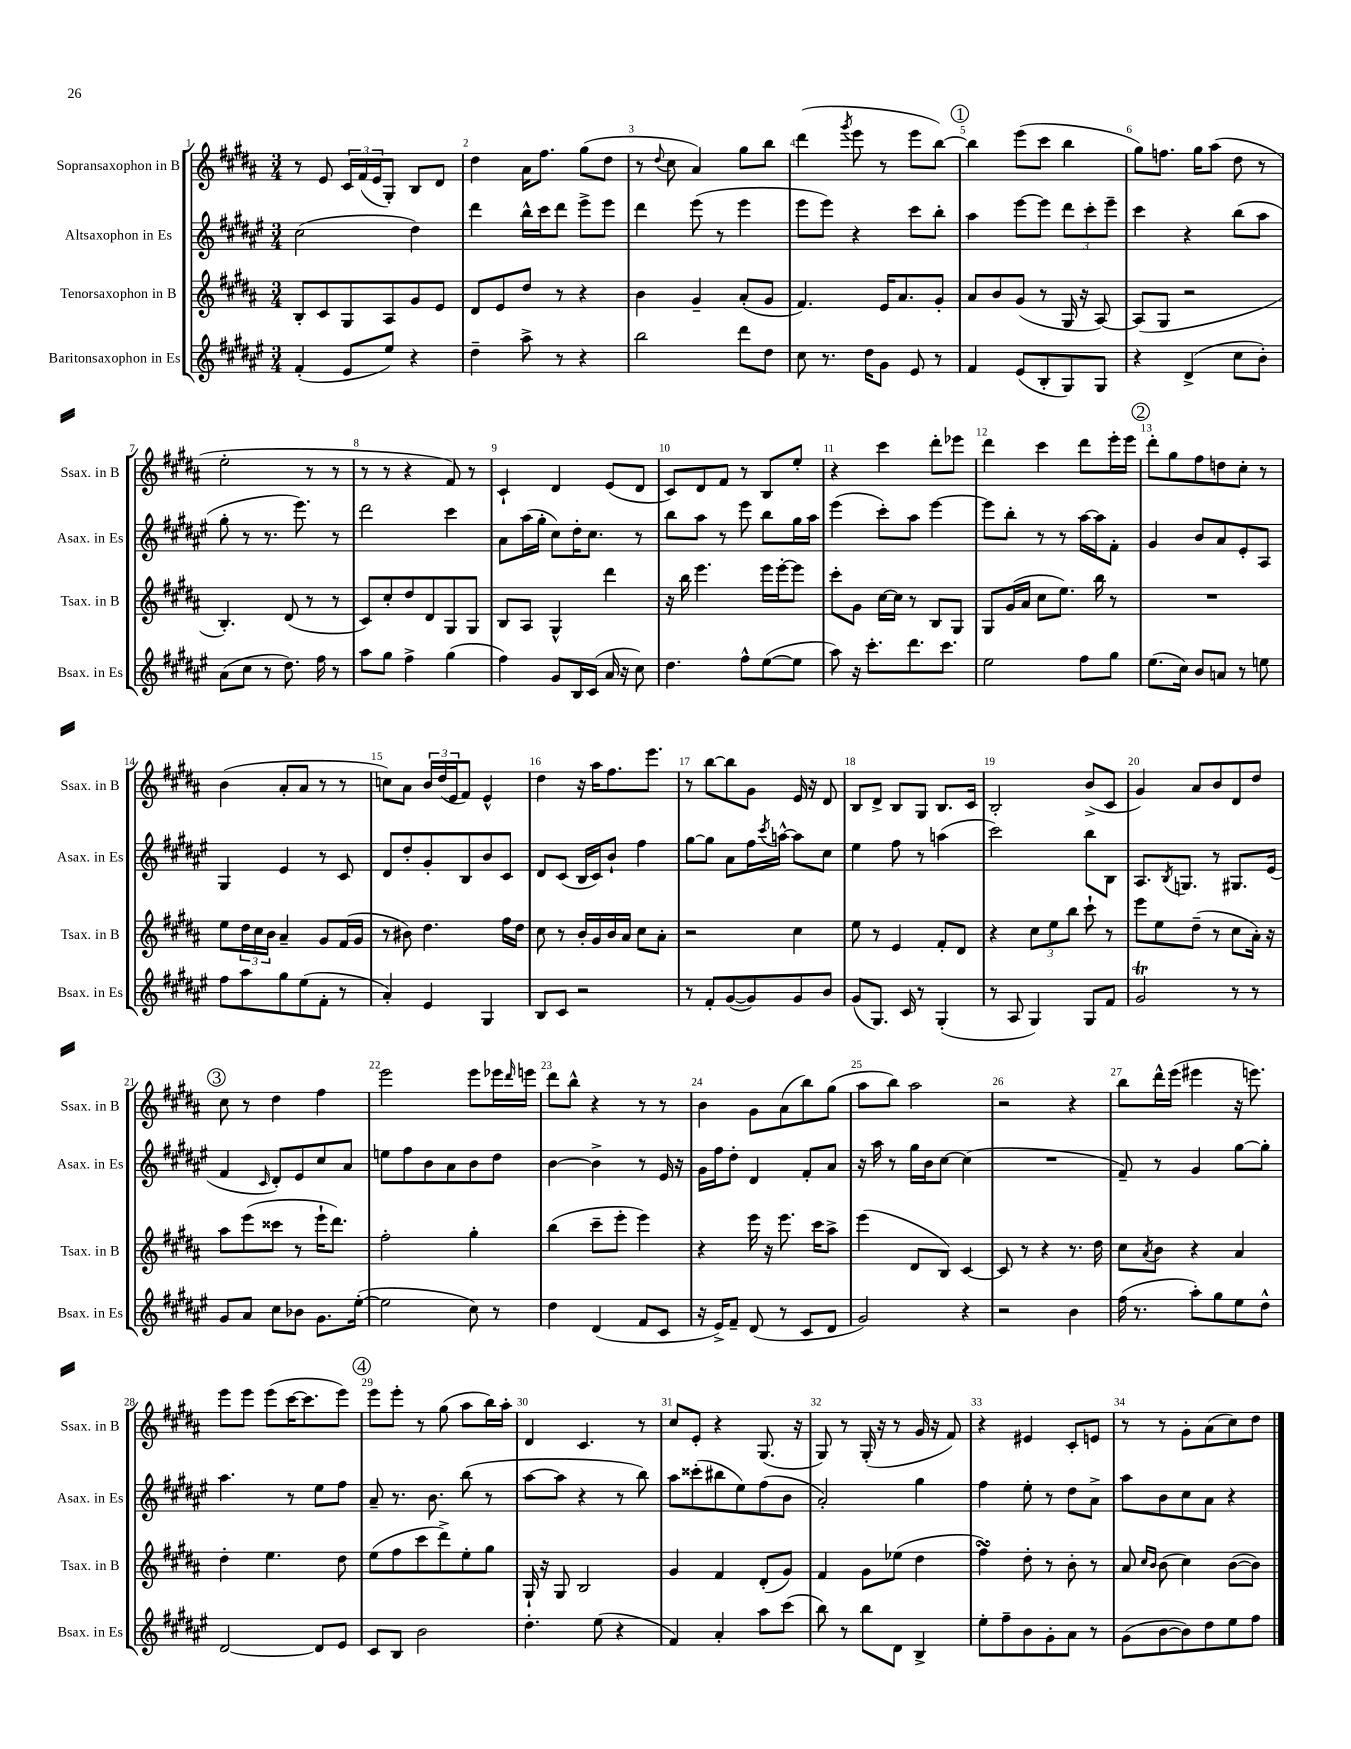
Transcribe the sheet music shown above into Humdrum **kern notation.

**kern	**kern	**kern	**kern
*part4	*part3	*part2	*part1
*staff4	*staff3	*staff2	*staff1
*I"Baritonsaxophon in Es	*I"Tenorsaxophon in B	*I"Altsaxophon in Es	*I"Sopransaxophon in B
*I'Bsax. in Es	*I'Tsax. in B	*I'Asax. in Es	*I'Ssax. in B
*clefG2	*clefG2	*clefG2	*clefG2
*k[f#c#g#d#a#e#]	*k[f#c#g#d#a#]	*k[f#c#g#d#a#e#]	*k[f#c#g#d#a#]
*M3/4	*M3/4	*M3/4	*M3/4
=1	=1	=1	=1
(4f#'/	8B'/L	(2cc#\	8r
.	8c#/	.	8e/
8e#/L	8G#/	.	24c#/LL
.	.	.	(24f#/
.	.	.	24e/J
8ee#/J)	8A#/	.	8G#'/J)
4r	8g#/	4dd#\)	8B/L
.	8e/J	.	8d#/J
=2	=2	=2	=2
4dd#~\	8d#/L	4ddd#\	4dd#\
.	8e/	.	.
8aa#^\	8dd#/J	16bb^^\LL	16a#\KL
.	.	16ccc#\J	8.ff#\J
8r	8r	8ddd#\J	.
4r	4r	8eee#^\L	(8gg#\L
.	.	8eee#\J	8dd#\J
=3	=3	=3	=3
2bb\	4b\	4ddd#\	8r
.	.	.	8qqdd#/
.	.	.	8cc#\
.	4g#~/	(8eee#\	4a#/)
.	.	8r	.
8ddd#\L	(8a#'/L	4eee#\	8gg#\L
8dd#\J	8g#/J	.	8bb\J
=4	=4	=4	=4
8cc#\	4.f#/)	8eee#\L	(4ddd#\
8.r	.	8eee#\J)	.
.	.	.	8qggg#/
.	.	4r	8eee\
16dd#\KL	.	.	.
8g#\J	16e/KL	.	8r
.	8.a#/	.	.
8e#/	.	8ccc#\L	8eee\L
8r	8g#'/J	8bb'\J	[8bb\J)
!!LO:REH:place=s1:t=1
=5	=5	=5	=5
4f#/	8a#/L	4aa#\	4bb\]
.	8b/	.	.
(8e#/L	(8g#/J	[8eee#\L	(8eee\L
8B'/	8r	8eee#\J]	8ccc#\J
8G#/)	16G#/	12ddd#\L	4bb\
.	16r	.	.
.	.	12ccc#'\	.
8G#/J	[8A#/)	.	.
.	.	12eee#~\J	.
=6	=6	=6	=6
4r	(8A#/L]	4ccc#\	8gg#\L)
.	8G#/J	.	8.ffn\J
(4d#^/	2r	4r	.
.	.	.	16gg#\KL
.	.	.	(8aa#\J
8cc#\L	.	(8bb\L	8dd#\
8b'\J)	.	8aa#\J	8r
!!LO:LB:g=z
=7	=7	=7	=7
(8a#\L	4.B'/)	8gg#'\	2ee'\
8cc#\J	.	8r	.
8r	.	8.r	.
8.dd#\)	(8d#/	.	.
.	.	8.eee#\)	.
.	8r	.	8r
16ff#\	.	.	.
8r	8r	8r	8r
=8	=8	=8	=8
8aa#\L	8c#/L)	2ddd#\	8r
8gg#\J	8cc#'/	.	8r
4ff#^\	8dd#/	.	4r
.	8d#/	.	.
(4gg#\	8G#/	4ccc#\	8f#/)
.	8G#/J	.	8r
=9	=9	=9	=9
4ff#\)	8B/L	8a#\L	4c#`/
.	8A#/J	(16aa#\L	.
.	.	16gg#'\JJ	.
8g#/L	4G#^^/	8cc#\L)	4d#/
16B/L	.	16dd#'\K	.
(16c#/JJ	.	8.cc#\J	.
16a#/	4ddd#\	.	(8e/L
16r	.	.	.
8cc#\)	.	8r	8d#/J
=10	=10	=10	=10
4.dd#\	16r	8bb\L	8c#/L)
.	16bb\	.	.
.	4.eee\	8aa#\J	8d#/
.	.	8r	8f#/J
8ff#^^\L	.	8eee#\	8r
([8ee#\	16eee\LL	8bb\L	8B/L
.	[16eee'\J	.	.
8ee#\J]	8eee\J]	16gg#\L	8ee'/J
.	.	16aa#\JJ	.
=11	=11	=11	=11
8aa#\)	8ccc#'\L	(4eee#\	4r
16r	8g#\J	.	.
8.ccc#'\L	.	.	.
.	[16cc#\LL	8ccc#'\L)	4ccc#\
.	16cc#\JJ]	.	.
8.ddd#\	8r	8aa#\J	.
.	8B/L	[4eee#\	8ddd#'\L
8.ccc#\J	.	.	.
.	8G#/J	.	8eee-X\J
=12	=12	=12	=12
2ee#\	8G#/L	8eee#\L]	4ddd#\
.	(16g#/L	8bb'\J	.
.	16a#/JJ	.	.
.	8cc#\L	8r	4ccc#\
.	8.ee\J)	8r	.
8ff#\L	.	[16aa#\LL	8ddd#\L
.	16bb\	16aa#\J]	.
8gg#\J	8r	8f#'\J	16eee'\L
.	.	.	16eee\JJ
!!LO:REH:place=s1:t=2
=13	=13	=13	=13
(8.ee#\L	2.r	4g#/	8ddd#'\L
.	.	.	8gg#\
16cc#\Jk)	.	.	.
8b/L	.	8b/L	8ff#\
8an/J	.	8a#/	8ddn\
8r	.	8e#'/	8cc#'\J
8een\	.	8A#/J	8r
!!LO:LB:g=z
=14	=14	=14	=14
8ff#\L	8ee\L	4G#/	(4b\
8aa#\	24dd#\L	.	.
.	24cc#\	.	.
.	24b\JJ	.	.
8gg#\	4a#~/	4e#/	8a#'/L
(8ee#\	.	.	8a#/J
8f#'\J	8g#/L	8r	8r
8r	(16f#/L	8c#/	8r
.	16g#/JJ	.	.
=15	=15	=15	=15
4a#'/)	8r	8d#/L	8ccn\L)
.	8b#X\)	8dd#'/	8a#\J
4e#/	4.dd#\	8g#'/	24b/LL
.	.	.	(24dd#/
.	.	.	24e/J
.	.	8B/	8f#/J)
4G#/	.	8b/	4e^^/
.	16ff#\LL	8c#/J	.
.	16dd#\JJ	.	.
=16	=16	=16	=16
8B/L	8cc#\	8d#/L	4dd#\
8c#/J	8r	(8c#/J	.
2r	16b'/LL	16B/LL	16r
.	16g#/	16c#/J)	16aa#\KL
.	16b/	8b`/J	8.ff#\
.	16a#/JJ	.	.
.	8cc#\L	4ff#\	.
.	.	.	8.eee\J
.	8a#'\J	.	.
=17	=17	=17	=17
8r	2r	[8gg#\L	8r
8f#'/L	.	8gg#\J]	[8bb\L
([8g#/	.	8a#\L	8bb\]
8g#/])	.	16ff#\L	8g#\J
.	.	8qccc#/	.
.	.	[16aan^^\JJ	.
8g#/	4cc#\	8aa\L]	16e/
.	.	.	16r
8b/J	.	8cc#\J	8d#/
=18	=18	=18	=18
(8g#/L	8ee\	4ee#\	8B/L
8.G#/J)	8r	.	8d#^/J
.	4e/	8ff#\	8B/L
16c#/	.	.	.
8r	.	8r	8G#/J
(4G#'/	8f#'/L	(4aan\	8.B/L
.	8d#/J	.	.
.	.	.	16c#/Jk
=19	=19	=19	=19
8r	4r	2ccc#\)	2B'/
8A#/	.	.	.
4G#/)	12cc#\L	.	.
.	12ee\	.	.
.	12bb\J	.	.
8G#/L	8ccc#`\	8bb\L	(8b^/L
8f#/J	8r	8B\J	8c#/J
=20	=20	=20	=20
2g#T/	8eee\L	8.A#/L	4g#/)
.	8ee\	.	.
.	.	8qB/	.
.	.	8.Gn/J	.
.	(8dd#~\J	.	8a#/L
.	8r	8r	8b/
8r	8cc#\L	8.G#X/L	8d#/
8r	16a#'\Jk)	.	8dd#/J
.	16r	(16e#/Jk	.
!!LO:LB:g=z
!!LO:REH:place=s1:t=3
=21	=21	=21	=21
8g#/L	8aa#\L	4f#/	8cc#\
8a#/J	(8eee\	.	8r
.	.	16qqc#/	.
8cc#\L	8ccc##X\J	8d#'/L)	4dd#\
8b-X\J	8r	8e#/	.
8.g#\L	16eee`\KL	8cc#/	4ff#\
.	8.ddd#\J)	.	.
.	.	8a#/J	.
([16ee#'\Jk	.	.	.
=22	=22	=22	=22
2ee#\]	2ff#'\	8een\L	2eee\
.	.	8ff#\	.
.	.	8b\	.
.	.	8a#\	.
8cc#\)	4gg#'\	8b\	8eee\L
8r	.	8dd#\J	16eee-X\L
.	.	.	16qqddd#/
.	.	.	16eeen\JJ
=23	=23	=23	=23
4dd#\	(4bb\	[4b\	8ddd#\L
.	.	.	8bb^^\J
(4d#/	8ccc#~\L	4b^\]	4r
.	8eee'\J	.	.
8f#/L	4eee\)	8r	8r
8c#/J	.	16e#/	8r
.	.	16r	.
=24	=24	=24	=24
16r	4r	16g#\LL	4b\
16e#^/KL)	.	16ff#\J	.
8f#~/J	.	8dd#'\J	.
(8d#/	16eee\	4d#/	8g#\L
.	16r	.	.
8r	8.eee\	.	(8a#\
8c#/L	.	8f#'/L	8bb\)
.	16ccc#\KL	.	.
8d#/J	8aa#^\J	8a#/J	(8gg#\J
=25	=25	=25	=25
2g#/)	(4eee\	16r	8aa#\L
.	.	16aa#\	.
.	.	8r	8bb\J)
.	8d#/L	16gg#\LL	2aa#\
.	.	16b\J	.
.	8B/J)	[8cc#\J	.
4r	[4c#/	(4cc#\]	.
=26	=26	=26	=26
2r	8c#/]	2.r	2r
.	8r	.	.
.	4r	.	.
4b\	8.r	.	4r
.	16dd#\	.	.
=27	=27	=27	=27
(16ff#\	8cc#\L	8f#~/)	8bb\L
8.r	.	.	.
.	8qa#/	.	.
.	8b\J	8r	16ddd#^^\L
.	.	.	(16eee\JJ
8aa#'\L)	4r	4g#/	4eee#X\
8gg#\	.	.	.
8ee#\	4a#/	[8gg#\L	16r
.	.	.	8.eeen\)
8dd#^^\J	.	8gg#'\J]	.
!!LO:LB:g=z
=28	=28	=28	=28
[2d#/	4dd#'\	4.aa#\	8eee\L
.	.	.	8eee\J
.	4.ee\	.	(8eee\L
.	.	8r	[16ccc#\K
.	.	.	8.ccc#\]
8d#/L]	.	8ee#\L	.
8e#/J	8dd#\	8ff#\J	8eee\J)
!!LO:REH:place=s1:t=4
=29	=29	=29	=29
8c#/L	(8ee\L	8a#~/	8eee\L
8B/J	8ff#\	8.r	8eee'\J
2b\	8ccc#\	.	8r
.	.	8.b\	.
.	8ddd#^\)	.	(8gg#\
.	8ee'\	(8bb\	8aa#\L
.	8gg#\J	8r	16bb\L)
.	.	.	16aa#'\JJ
=30	=30	=30	=30
4.dd#'\	16G#`/	[8aa#\L	4d#/
.	16r	.	.
.	8G#/	8aa#\J]	.
.	2B/	4r	4.c#/
(8ee#\	.	.	.
4r	.	8r	.
.	.	8bb\)	8r
=31	=31	=31	=31
4f#/)	4g#/	8aa#\L	8cc#/L
.	.	(8ccc##X'\	8e'/J
4a#'/	4f#/	8bb#X\	4r
.	.	8ee#\)	.
8aa#\L	(8d#'/L	(8ff#\	(8.G#/
(8ccc#\J	8g#/J)	8b\J	.
.	.	.	16r
=32	=32	=32	=32
8bb\)	4f#/	2a#'/)	8G#/)
8r	.	.	8r
8bb\L	8g#\L	.	(16G#'/
.	.	.	16r
8d#\J	(8ee-X\J	.	8r
4B^/	4dd#\	4gg#\	16g#/
.	.	.	16r
.	.	.	8f#/)
=33	=33	=33	=33
8ee#'\L	4ff#sSSS\)	4ff#\	4r
8ff#~\	.	.	.
8b\	8dd#'\	8ee#'\	4e#X/
8g#'\	8r	8r	.
8a#\J	8b'\	8dd#\L	8c#'/L
8r	8r	8a#^\J	8en/J
=34	=34	=34	=34
(8g#\L	8a#/	8aa#\L	8r
.	16qqcc#/LL	.	.
.	16qqb/JJ	.	.
[8b\	(8b\	8b\	8r
8b\])	4cc#\)	8cc#\	8g#'\L
8dd#\	.	8a#\J	(8a#\
8ee#\	([8b\L	4r	8cc#\)
8ff#\J	8b\J])	.	8dd#\J
==	==	==	==
*-	*-	*-	*-
